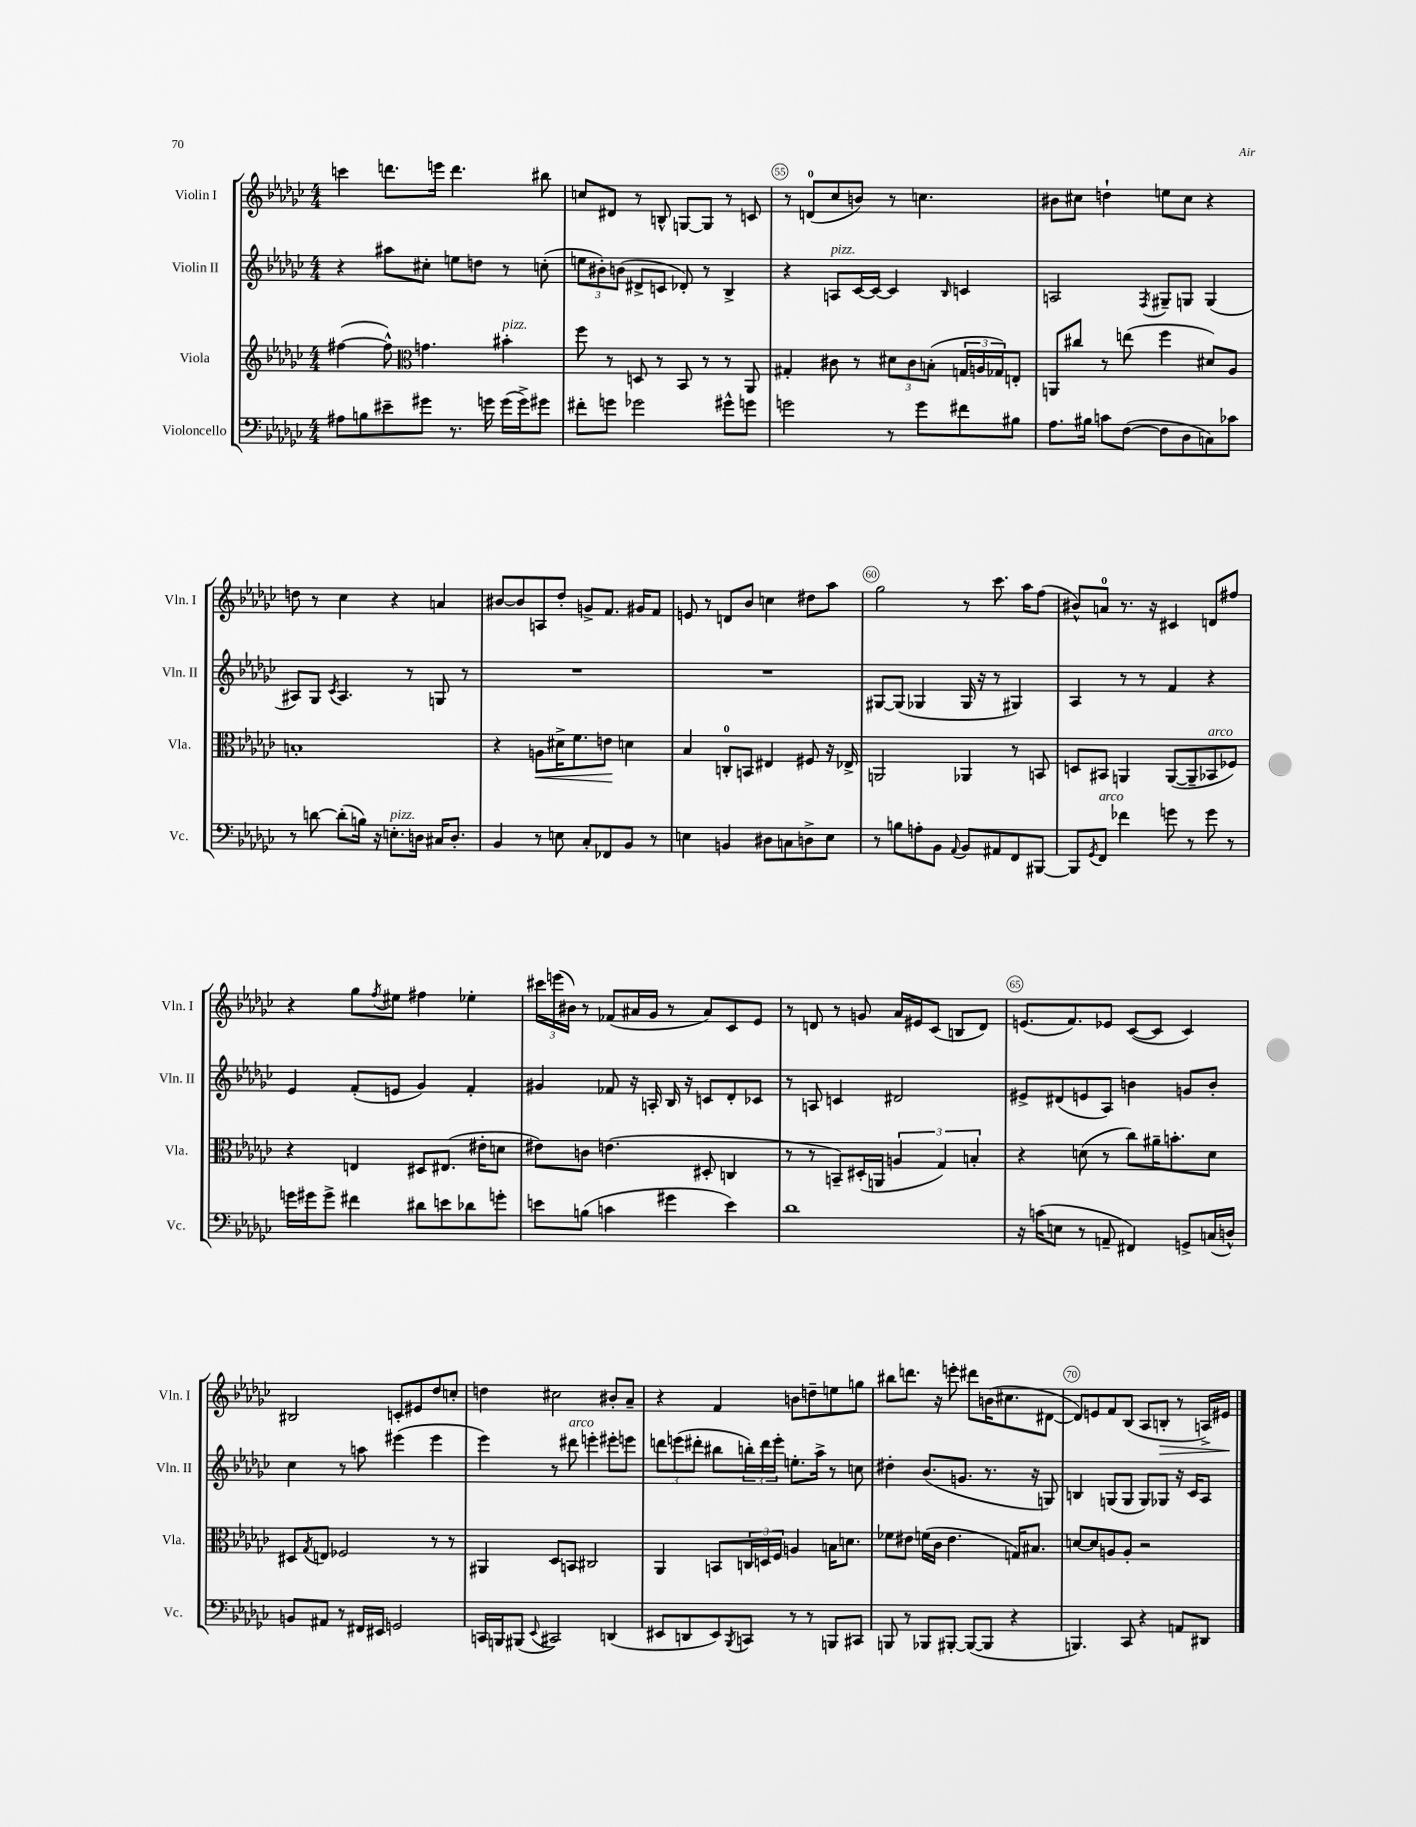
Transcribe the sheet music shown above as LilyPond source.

<<
\new StaffGroup <<
\new Staff = "s0" \with { instrumentName = "Violin I" shortInstrumentName = "Vln. I" } {
    \clef treble \key ges \major \numericTimeSignature \time 4/4
    c'''4 d'''8. e'''16 d'''4. bis''8 |
    c''8 dis'8 r8 b8-^ g8~ g8 r8 c'8 |
    r8 d'8-0( ces''8 b'8) r8 c''4. |
    bis'8 cis''8 d''4-! e''8 cis''8 r4 |
    d''8 r8 ces''4 r4 a'4 |
    bis'8~ bis'8 a8 des''8-. g'8-> f'8. gis'16 f'8 |
    e'8 r8 d'8 bes'8 c''4 dis''8 aes''8 |
    ges''2 r8 ces'''8. aes''16 f''8( |
    bis'8-^) a'8-0 r8. r16 cis'4 d'8 fis''8 |
    r4 ges''8 \acciaccatura { f''8 } eis''8 fis''4 ees''4-. |
    \tuplet 3/2 { cis'''16 e'''16( bis'16) } r8 fes'8( ais'16 ges'16 r8 ais'8) ces'8 ees'8 |
    r8 d'8 r8 g'8 aes'16 eis'16 ces'8( b8 d'8) |
    e'8.( f'8.) ees'8 ces'8~( ces'8 ces'4) |
    bis2 c'8-. eis'8 des''8 c''8-. |
    d''4 cis''2 bis'8-. aes'8-- |
    r4 f'4 b'8 d''8-- e''8 g''8 |
    bis''8 d'''8. r16 e'''8-. dis'''8 b'16( cis''8. dis'8~ |
    dis'8) e'8 f'8 bes8( aes8 b8-.\> r8 a16->) eis'16\! \bar "|." |
}
\new Staff = "s1" \with { instrumentName = "Violin II" shortInstrumentName = "Vln. II" } {
    \clef treble \key ges \major \numericTimeSignature \time 4/4
    r4 ais''8 cis''8-. e''8 d''8 r8 c''8-.( |
    \tuplet 3/2 { e''8 bis'8-.) b'8( } dis'8-> c'8 des'8-.) r8 bes4-> |
    r4 a8^\markup { \italic "pizz." } ces'16~ ces'16~ ces'4 \grace { bes16 } c'4 |
    a2 \acciaccatura { f8 } gis8-- g8 g4( |
    ais8) ges8 \acciaccatura { ces'8 } ais4. r8 g8 r8 |
    R1 |
    R1 |
    gis8~ gis8( ges4 ges16 r16 r8 gis4) |
    aes4 r8 r8 f'4 r4 |
    ees'4 f'8-.( e'8 ges'4) f'4-. |
    gis'4 fes'8 r16 a16-. bes16 r16 c'8 des'8-. ces'8 |
    r8 a8 c'4 dis'2 |
    eis'8-> dis'8( e'8 aes8) b'4 g'8 b'8-. |
    ces''4 r8 a''8 eis'''4( eis'''4 |
    ees'''4) r8 dis'''8^\markup { \italic "arco" } e'''4-. eis'''8-. e'''8 |
    \tuplet 3/2 { d'''8 e'''8( dis'''8-. } bis''8 \tuplet 3/2 { b''16-.) dis'''16 e'''16-. } e''8.-. aes''16-> r8 c''8 |
    dis''4-. bes'8.( g'8. r8. r16 g8) |
    b4 g8( g8 g8) ges8 r16 ces'16 aes8 \bar "|." |
}
\new Staff = "s2" \with { instrumentName = "Viola" shortInstrumentName = "Vla." } {
    \clef treble \key ges \major \numericTimeSignature \time 4/4
    fis''4~( fis''8-^) \clef alto g'4. bis'4-.^\markup { \italic "pizz." } |
    f''8 r8 d8 r8 bes,8 r8 r8 aes,8 |
    gis4-. cis'8 r8 \tuplet 3/2 { dis'8 cis'8 b8-.( } \tuplet 3/2 { g16 a16 ges16) } e8-. |
    a,8 cis''8 r8 e''8( f''4 dis'8) aes8 |
    b1-. |
    r4 a8\< dis'16-> f'8. e'8\! d'4 |
    bes4 c8-0-. b,8 eis4 fis8 r16 ees16-> |
    a,2 aes,4 r8 b,8 |
    d8 bis,8 a,4 a,8~( a,8-- bes,8^\markup { \italic "arco" } fes8) |
    r4 e4 dis8 eis8.( eis'16-. d'8 |
    eis'8) c'8 e'4.( dis8-. c4 |
    r8 r8 b,8--) dis16-.( a,16 \tuplet 3/2 { a4 ges4) b4-. } |
    r4 d'8( r8 ces''8) ais'16-- b'8.-. d'8 |
    dis8 \acciaccatura { ges8 } e8 fes2 r8 r8 |
    ais,4 des8 b,8 cis2 |
    aes,4 b,8 \tuplet 3/2 { c16 d16 f16 } a4 b16 d'8. |
    fes'8 eis'8 f'16( ces'16 eis'4. g16) bis8. |
    d'8~ d'8 a8 a8-. r2 \bar "|." |
}
\new Staff = "s3" \with { instrumentName = "Violoncello" shortInstrumentName = "Vc." } {
    \clef bass \key ges \major \numericTimeSignature \time 4/4
    ais8 b8 eis'8-- gis'8 r8. g'16 g'16( g'16->) gis'8 |
    fis'8-. g'8 ges'2 gis'8-^ g'8 |
    g'2 r8 g'8 fis'8 bis8 |
    aes8. bis16 c'8 f8~( f8 des8 c8) ces'8 |
    r8 d'8~ d'8-.( b16) r16 e8.-.^\markup { \italic "pizz." } d16 cis16 d8.-. |
    bes,4 r8 e8 ces8-. fes,8 bes,8 r8 |
    e4 b,4 dis8 c8 d8-> e8 |
    r8 b8 a8-. bes,8 \appoggiatura { aes,8 } bes,8 ais,8 f,8 bis,,8~ |
    bis,,8 \acciaccatura { ges,8 } f,8^\markup { \italic "arco" } fes'4 g'8 r8 g'8 r8 |
    g'16 gis'16 gis'8-> fis'4 dis'8 e'8 des'8 g'8-. |
    e'8 b8( c'4 gis'4 e'4) |
    des'1 |
    r16 c'16( e8 r8 a,8-- fis,4) g,8-> c16( d16-^) |
    b,8 ais,8 r8 fis,16 eis,16 g,2 |
    c,16 b,,16 bis,,8( \appoggiatura { ees,8 } cis,2) d,4( |
    eis,8 d,8 eis,8) \acciaccatura { bes,,8 } c,8 r8 r8 b,,8 cis,8 |
    b,,8 r8 bes,,8 bis,,8~-. bis,,8~( bis,,8 r4 |
    b,,4.) ces,8 r4 a,8 dis,8 \bar "|." |
}
>>
>>
\layout { \context { \Score currentBarNumber = #53 \override BarNumber.break-visibility = ##(#f #t #t) barNumberVisibility = #(every-nth-bar-number-visible 5) \override BarNumber.stencil = #(make-stencil-circler 0.1 0.3 ly:text-interface::print) } }
